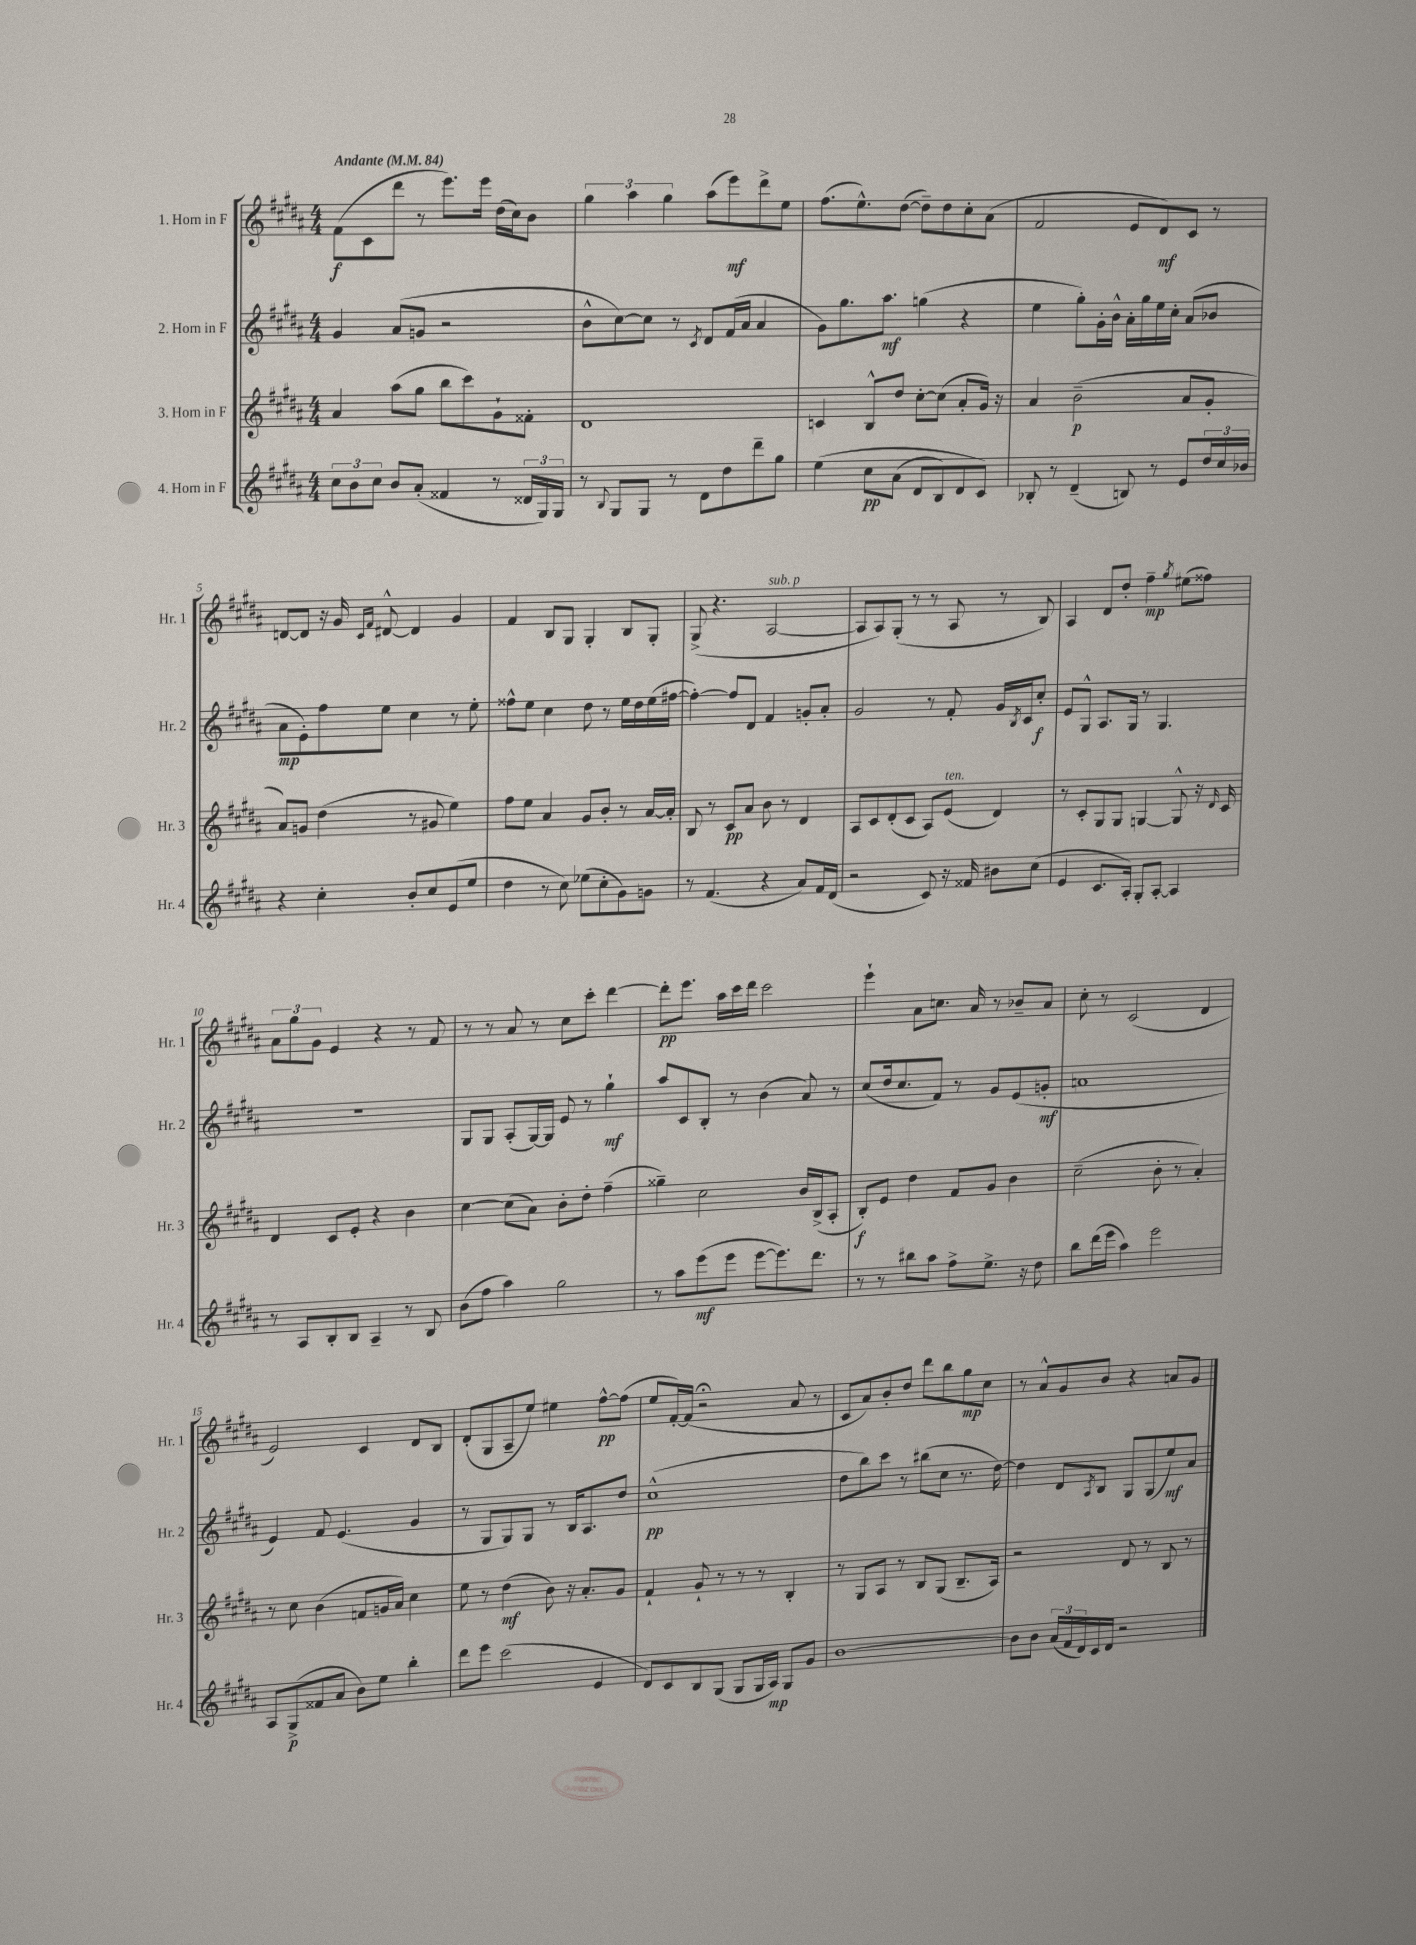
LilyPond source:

<<
\new StaffGroup <<
\new Staff = "s0" \with { instrumentName = "1. Horn in F" shortInstrumentName = "Hr. 1" } {
    \clef treble \key b \major \numericTimeSignature \time 4/4 \tempo "Andante" 4 = 84
    fis'8\f( cis'8 dis'''8 r8 e'''8.) e'''16 dis''16( cis''16) b'8 |
    \tuplet 3/2 { gis''4 ais''4 gis''4 } ais''8( e'''8\mf) dis'''8-> e''8 |
    fis''8.( e''8.-^) dis''8~( dis''8--) dis''8 cis''8-. ais'8( |
    fis'2 e'8 dis'8\mf) cis'8 r8 |
    d'8~ d'8 r16 gis'16 \grace { cis'16 fis'16 } dis'8~-^ dis'4 gis'4 |
    fis'4 b8 gis8 gis4-. b8 gis8-. |
    gis8->( r4. ais2~^\markup { \italic "sub. p" } |
    ais8 ais8) gis8-.( r8 r8 ais8 r8 b8) |
    ais4 dis'8 dis''8-. fis''4--\mp \acciaccatura { gis''8 } eis''8( fisis''8) |
    \tuplet 3/2 { ais'8 gis''8 gis'8 } e'4 r4 r8 fis'8 |
    r8 r8 ais'8 r8 cis''8 cis'''8-. dis'''4~ |
    dis'''8-.\pp e'''8. ais''16 cis'''16 dis'''16 cis'''2 |
    e'''4-! ais'8 c''8. ais'16 r8 bes'8-- ais'8 |
    cis''8-. r8 cis'2( dis'4 |
    e'2) cis'4 dis'8 b8 |
    dis'8-.( gis8 ais8-- e''8) eis''4 fis''8~-^\pp fis''8( |
    e''8 fis'16~-.) fis'16( r2\fermata ais'8 r8 |
    cis'8 ais'8) b'8-. dis''8 dis'''8 b''8 gis''8\mp cis''8 |
    r8 ais'8-^ gis'8 b'8 r4 a'8 gis'8 \bar "|." |
}
\new Staff = "s1" \with { instrumentName = "2. Horn in F" shortInstrumentName = "Hr. 2" } {
    \clef treble \key b \major \numericTimeSignature \time 4/4
    gis'4 ais'8( g'8 r2 |
    b'8-^ cis''8~) cis''8 r8 \acciaccatura { cis'8 } dis'8 fis'16( ais'16 ais'4 |
    gis'8) gis''8. ais''8.\mf g''4( r4 |
    e''4 gis''8-.) gis'16-. b'16-^ ais'16-. gis''16 e''16 cis''16-. ais'8( bes'8 |
    ais'8\mp e'8-.) fis''8 e''8 cis''4 r8 e''8-. |
    fisis''8-^ e''8 cis''4 dis''8 r8 e''16 dis''16 e''16( fis''16~ |
    fis''4~-.) fis''8 dis'8 fis'4 g'8-. ais'8-. |
    gis'2 r8 fis'8-. gis'16 \acciaccatura { b8 } cis'16 cis''8-.\f |
    e'8 gis8-^ ais8. gis16 r8 gis4. |
    r1 |
    gis8 gis8 ais8-.( gis16~) gis16 e'8 r8 gis''4-!\mf |
    ais''8 cis'8 b8-. r8 b'4( ais'8) r8 |
    cis''8( dis''16 cis''8. fis'8) r8 gis'8 e'8( g'8-.\mf |
    a'1 |
    e'4) fis'8 e'4.( gis'4 |
    r8 gis8 gis8) gis8 r8 b16 ais8. dis''8 |
    cis''1-^\pp( |
    dis''8 b''8) cis'''8 r8 bis''8( cis''8 r8. dis''16~) |
    dis''4 dis'8 \acciaccatura { ais8 } b8 gis8 gis8( e''8\mf) ais'8 \bar "|." |
}
\new Staff = "s2" \with { instrumentName = "3. Horn in F" shortInstrumentName = "Hr. 3" } {
    \clef treble \key b \major \numericTimeSignature \time 4/4
    ais'4 ais''8( gis''8 b''8 cis'''8) gis'8-! fisis'8-. |
    dis'1 |
    c'4 b8-^ dis''8 cis''8~-. cis''8( ais'8-. gis'16) r16 |
    ais'4 b'2--\p( ais'8 gis'8-. |
    ais'8) g'8 dis''4( r8 gis'8 e''4) |
    fis''8 e''8 ais'4 gis'8 b'8-. r8 ais'16~ ais'16-. |
    b8 r8 cis'8\pp ais'8 b'8 r8 dis'4 |
    ais8 cis'8 dis'8-.( cis'8 ais8) e'8^\markup { \italic "ten." }( dis'4) |
    r8 cis'8-. gis8 gis8 g4~ g8-^ r16 \grace { dis'16 } cis'16 |
    dis'4 cis'8 e'8-. r4 b'4 |
    cis''4~ cis''8( ais'8) b'8-. dis''8-. fis''4--( |
    gisis''4--) cis''2 b'16 b16->( ais8-. |
    b8-.\f) e'8 dis''4 fis'8 gis'8 b'4 |
    cis''2--( b'8-. r8 ais'4-.) |
    r8 cis''8 b'4( f'8 g'16 ais'16) cis''4 |
    e''8 r8 dis''4\mf( b'8) r16 ais'8.-. gis'8 |
    fis'4-! gis'8-! r8 r8 r8 b4-. |
    r8 gis8 ais8 r8 b8 gis8( b8.-- ais16) |
    r2 dis'8 r8 b8 r8 \bar "|." |
}
\new Staff = "s3" \with { instrumentName = "4. Horn in F" shortInstrumentName = "Hr. 4" } {
    \clef treble \key b \major \numericTimeSignature \time 4/4
    \tuplet 3/2 { cis''8 b'8 cis''8 } b'8 ais'8-.( fisis'4 r8 \tuplet 3/2 { disis'16 gis16) gis16 } |
    r8 \appoggiatura { b8 } gis8 gis8 r8 dis'8 dis''8 dis'''8-- gis''8 |
    e''4\( cis''8\pp ais'8( dis'8 b8) dis'8 cis'8\) |
    bes8-. r8 dis'4--( b8) r8 e'8 \tuplet 3/2 { dis''16 cis''16 bes'16 } |
    r4 cis''4-. b'8-. cis''8 e'8( e''8 |
    dis''4 r8 cis''8) ees''8( cis''8-. gis'8) g'8 |
    r8 fis'4.( r4 ais'8) fis'16 dis'16( |
    r2 cis'8) r16 fisis'16 bis'8 cis''8( |
    e'4 cis'8. ais16-.) gis8-. ais8~-. ais4 |
    r8 ais8 b8-. b8 ais4-- r8 b8 |
    b'8( fis''8 ais''4) gis''2 |
    r8 ais''8 e'''8\mf( e'''8 e'''8~ e'''8.) dis'''8. |
    r8 r8 bis''8 ais''8 fis''8-> e''8.-> r16 dis''8 |
    b''8 dis'''16( e'''16 ais''4) e'''2 |
    ais8 gis8->\p( fisis'8 ais'8 b'8) e''8 b''4-. |
    dis'''8 e'''8 cis'''2( e'4 |
    dis'8) cis'8 b8 gis8( gis8 gis16 ais16\mp) gis8 gis'8 |
    b'1~ |
    b'8 b'8 \tuplet 3/2 { ais'16( fis'16 dis'16) } cis'16 dis'16 r2 \bar "|." |
}
>>
>>
